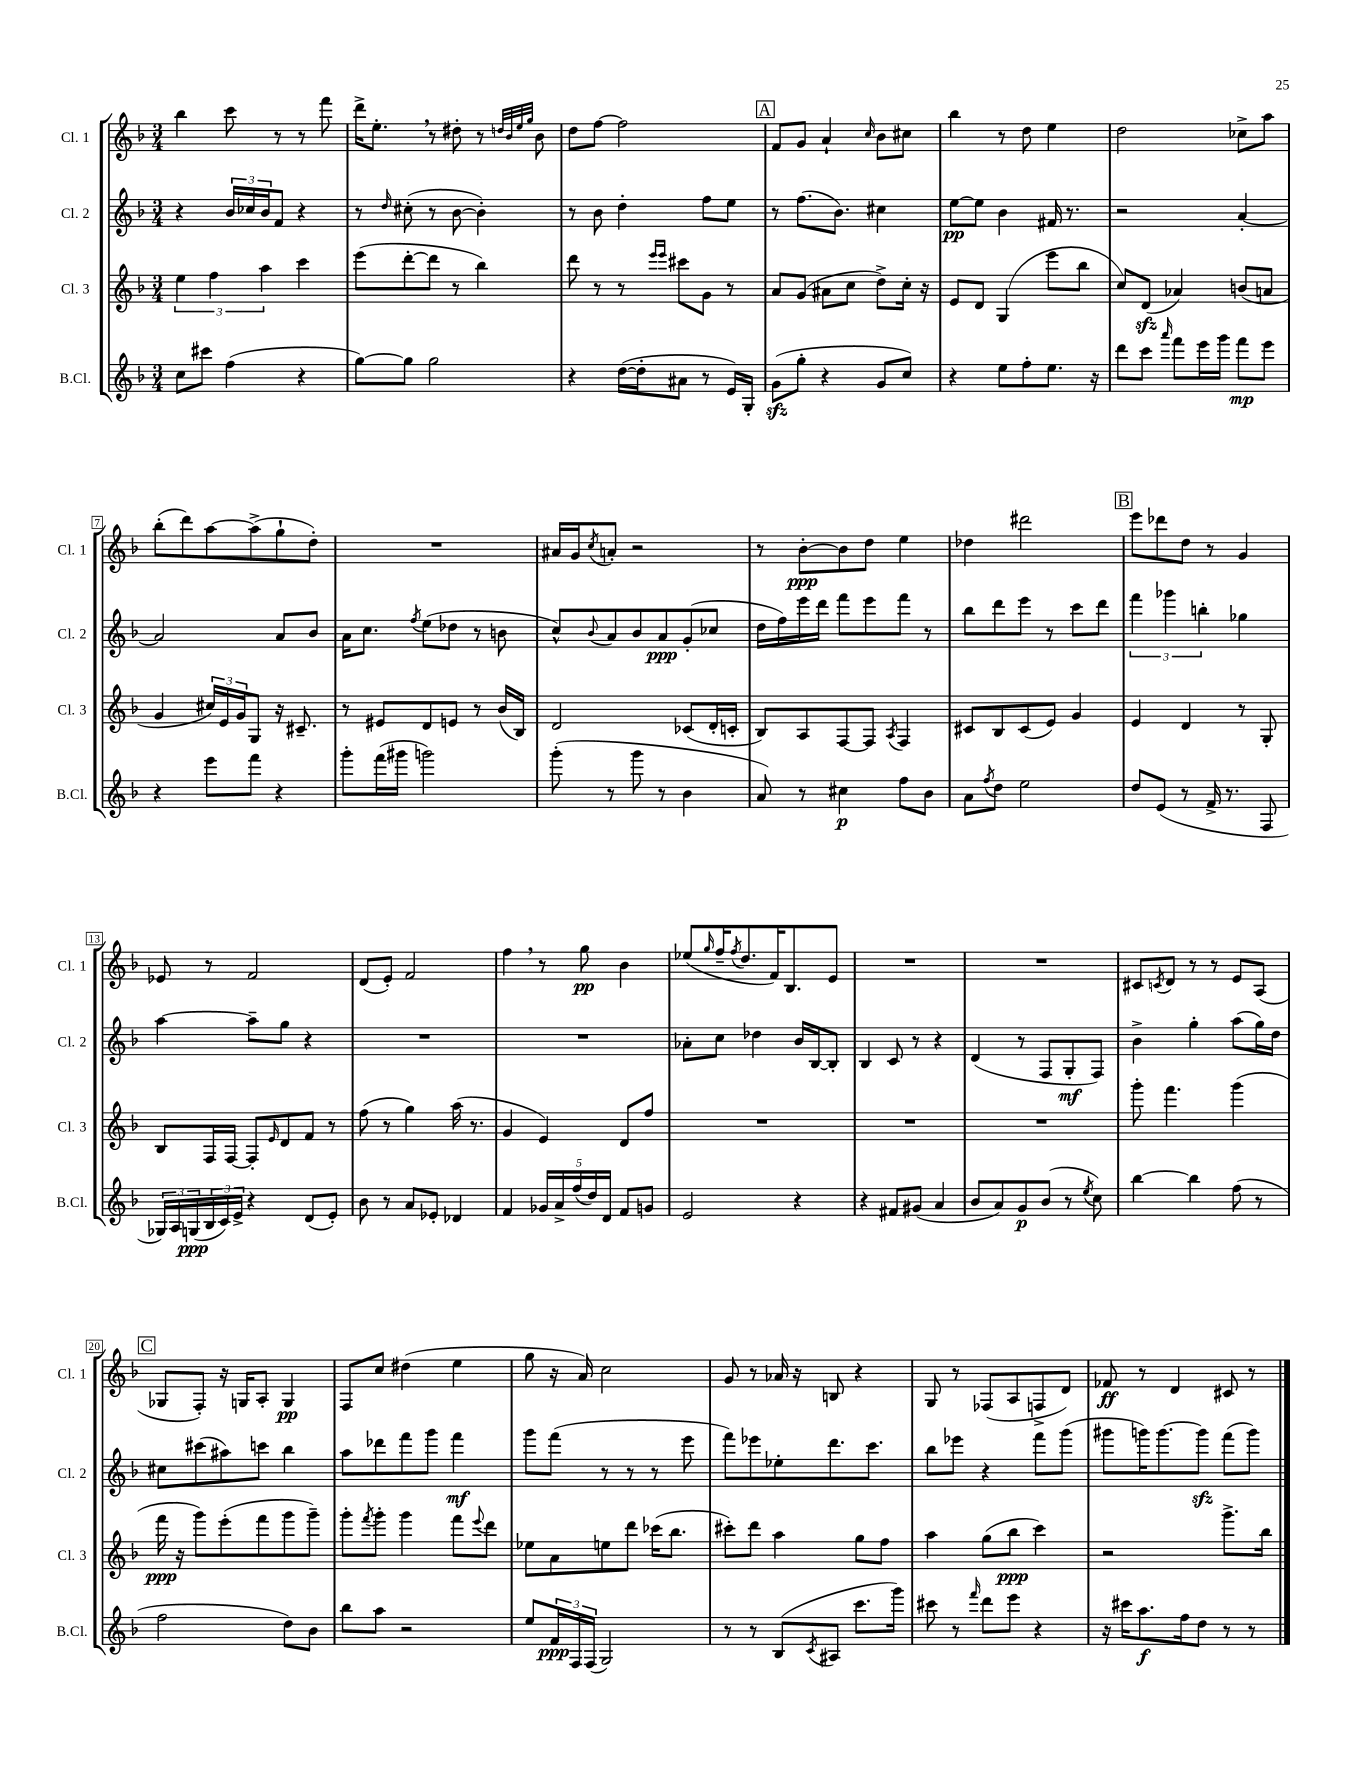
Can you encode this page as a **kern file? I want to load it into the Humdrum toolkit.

**kern	**kern	**kern	**kern
*staff4	*staff3	*staff2	*staff1
*clefG2	*clefG2	*clefG2	*clefG2
*k[b-]	*k[b-]	*k[b-]	*k[b-]
*M3/4	*M3/4	*M3/4	*M3/4
8cc	6ee	4r	4bb-
8ccc#	.	.	.
.	6ff	.	.
(4ff	.	24b-	8ccc
.	.	24cc-	.
.	6aa	24b-	.
.	.	8f	8r
4r	4ccc	4r	8r
.	.	.	8fff
=	=	=	=
[8gg)	(8eee	8r	16ddd^
.	.	.	8.ee'
.	.	16qqdd	.
8gg]	[8ddd'	(8cc#'	.
2gg	8ddd]	8r	8r
.	8r	[8b-	8dd#'
.	4bb-)	4b-'])	8r
.	.	.	32qqdd
.	.	.	32qqb-
.	.	.	32qqee
.	.	.	32qqgg
.	.	.	8b-
=	=	=	=
4r	8ddd	8r	8dd
.	8r	8b-	[8ff
([16dd	8r	4dd'	2ff]
16dd']	.	.	.
.	16qqeee	.	.
.	16qqeee	.	.
8a#	8ccc#	.	.
8r	8g	8ff	.
16e)	8r	8ee	.
16G'	.	.	.
=	=	=	=
(8g	8a	8r	8f
8gg'	(8g	(8.ff	8g
4r	8a#	.	4a`
.	.	8.b-)	.
.	8cc	.	.
.	.	.	16qqcc
8g	8dd^)	4cc#	8b-
8cc)	16cc'	.	8cc#
.	16r	.	.
=	=	=	=
4r	8e	[8ee	4bb-
.	8d	8ee]	.
8ee	(4G	4b-	8r
8ff'	.	.	8dd
8.ee	8eee	16f#	4ee
.	.	8.r	.
.	8bb-	.	.
16r	.	.	.
=	=	=	=
8ddd	8cc)	2r	2dd
8ccc	(8d	.	.
16qqaaa	.	.	.
8fff	4a-)	.	.
16eee	.	.	.
16ggg	.	.	.
8fff	(8b	[4a'	8cc-^
8eee	8a	.	8aa
=	=	=	=
4r	4g	2a]	(8bb-'
.	.	.	8ddd)
8eee	24cc#)	.	[8aa
.	24e	.	.
.	24g	.	.
8fff	8G	.	(8aa^]
4r	16r	8a	8gg`
.	8.c#~	.	.
.	.	8b-	8dd')
=	=	=	=
8ggg'	8r	16a	2.r
.	.	8.cc	.
(16fff	8e#	.	.
16ggg#	.	.	.
.	.	8qff	.
2ggg)	8d	(8ee	.
.	8e	8dd-	.
.	8r	8r	.
.	(16b-	8b	.
.	16B-)	.	.
=	=	=	=
(8ggg'	2d	8cc^^)	16a#
.	.	.	16g
.	.	8qqb-	8qcc
8r	.	8a	8a'
8ggg	.	8b-	2r
8r	.	8a	.
4b-	(8c-	(8g'	.
.	16d'	8cc-	.
.	16c'	.	.
=	=	=	=
8a)	8B-)	16dd	8r
.	.	16ff)	.
8r	8A	16eee	[8b-'
.	.	16ddd	.
4cc#	[8F	8fff	8b-]
.	8F]	8eee	8dd
.	8qA	.	.
8ff	4F	8fff	4ee
8b-	.	8r	.
=	=	=	=
8a	8c#	8bb-	4dd-
8qff	.	.	.
8dd	8B-	8ddd	.
2ee	(8c#	8eee	2ddd#
.	8e)	8r	.
.	4g	8ccc	.
.	.	8ddd	.
=	=	=	=
8dd	4e	6fff	8eee
(8e	.	.	8ddd-
.	.	6ggg-	.
8r	4d	.	8dd
.	.	6bb'	.
16f^	.	.	8r
8.r	.	.	.
.	8r	4gg-	4g
8F	8G'	.	.
=	=	=	=
24G-)	8B-	[4aa	8e-
24A	.	.	.
(24G	.	.	.
24B-	16F	.	8r
24c)	.	.	.
.	[16F	.	.
24e^	.	.	.
4r	8F']	8aa~]	2f
.	16qqe	.	.
.	8d	8gg	.
(8d	8f	4r	.
8e')	8r	.	.
=	=	=	=
8b-	(8ff	2.r	(8d
8r	8r	.	8e')
8a	4gg)	.	2f
8e-'	.	.	.
4d-	(16aa	.	.
.	8.r	.	.
=	=	=	=
4f	4g	2.r	4ff
20g-	4e)	.	8r
20a^	.	.	.
(20ff	.	.	.
.	.	.	8gg
20dd)	.	.	.
20d	.	.	.
8f	8d	.	4b-
8g	8ff	.	.
=	=	=	=
2e	2.r	8a-'	(8ee-
.	.	.	16qqgg
.	.	8cc	16ff~
.	.	.	8qff
.	.	.	8.dd
.	.	4dd-	.
.	.	.	16f)
.	.	.	8.B-
4r	.	16b-	.
.	.	[16B-	.
.	.	8B-']	8e
=	=	=	=
4r	2.r	4B-	2.r
8f#	.	8c	.
(8g#	.	8r	.
4a	.	4r	.
=	=	=	=
8b-	2.r	(4d	2.r
8a)	.	.	.
8g	.	8r	.
(8b-	.	8F	.
8r	.	8G'	.
8qee	.	.	.
8cc)	.	8F)	.
=	=	=	=
[4bb-	8ggg'	4b-^	8c#
.	.	.	8qc
.	4.fff	.	8d
4bb-]	.	4gg'	8r
.	.	.	8r
(8ff	(4ggg	(8aa	8e
8r	.	16gg)	(8A
.	.	16dd	.
=	=	=	=
2ff	16fff	8cc#	8G-
.	16r	.	.
.	8ggg)	(8ccc#	8F')
.	(8eee'	8aa#)	16r
.	.	.	16G
.	8fff	8ccc	8A'
8dd)	8ggg	4bb-	4G
8b-	8ggg~)	.	.
=	=	=	=
8bb-	8ggg'	8aa	8F
.	8qfff	.	.
8aa	8ggg'	8ddd-	8cc
2r	4ggg	8fff	(4dd#
.	.	8ggg	.
.	8fff	4fff	4ee
.	8qqeee	.	.
.	8ddd	.	.
=	=	=	=
8ee	8ee-	8ggg	8gg
24f	8a	(8fff	16r
24F	.	.	.
.	.	.	16a)
(24F	.	.	.
2G)	8ee	8r	2cc
.	8ddd	8r	.
.	(16ccc-	8r	.
.	8.bb-	.	.
.	.	8eee	.
=	=	=	=
8r	8ccc#')	8fff)	8g
8r	8ddd	8eee-	8r
(8B-	4aa	8ee-'	16a-
.	.	.	16r
8qc	.	.	.
8A#	.	8.ddd	8B
8.ccc	8gg	.	4r
.	.	8.ccc	.
.	8ff	.	.
16ggg)	.	.	.
=	=	=	=
8ccc#	4aa	8bb-	8G
8r	.	8eee-	8r
16qqfff	.	.	.
8ddd	(8gg	4r	(8F-
8eee	8bb-	.	8A
4r	4ccc)	8fff	8F^
.	.	(8ggg	8d)
=	=	=	=
16r	2r	8ggg#	8f-
16ccc#	.	.	.
8.aa	.	16ggg)	8r
.	.	[8.ggg	.
.	.	.	4d
16ff	.	.	.
8dd	.	8ggg]	.
8r	8.ggg^	(8fff	8c#
8r	.	8ggg)	8r
.	16bb-	.	.
==	==	==	==
*-	*-	*-	*-
